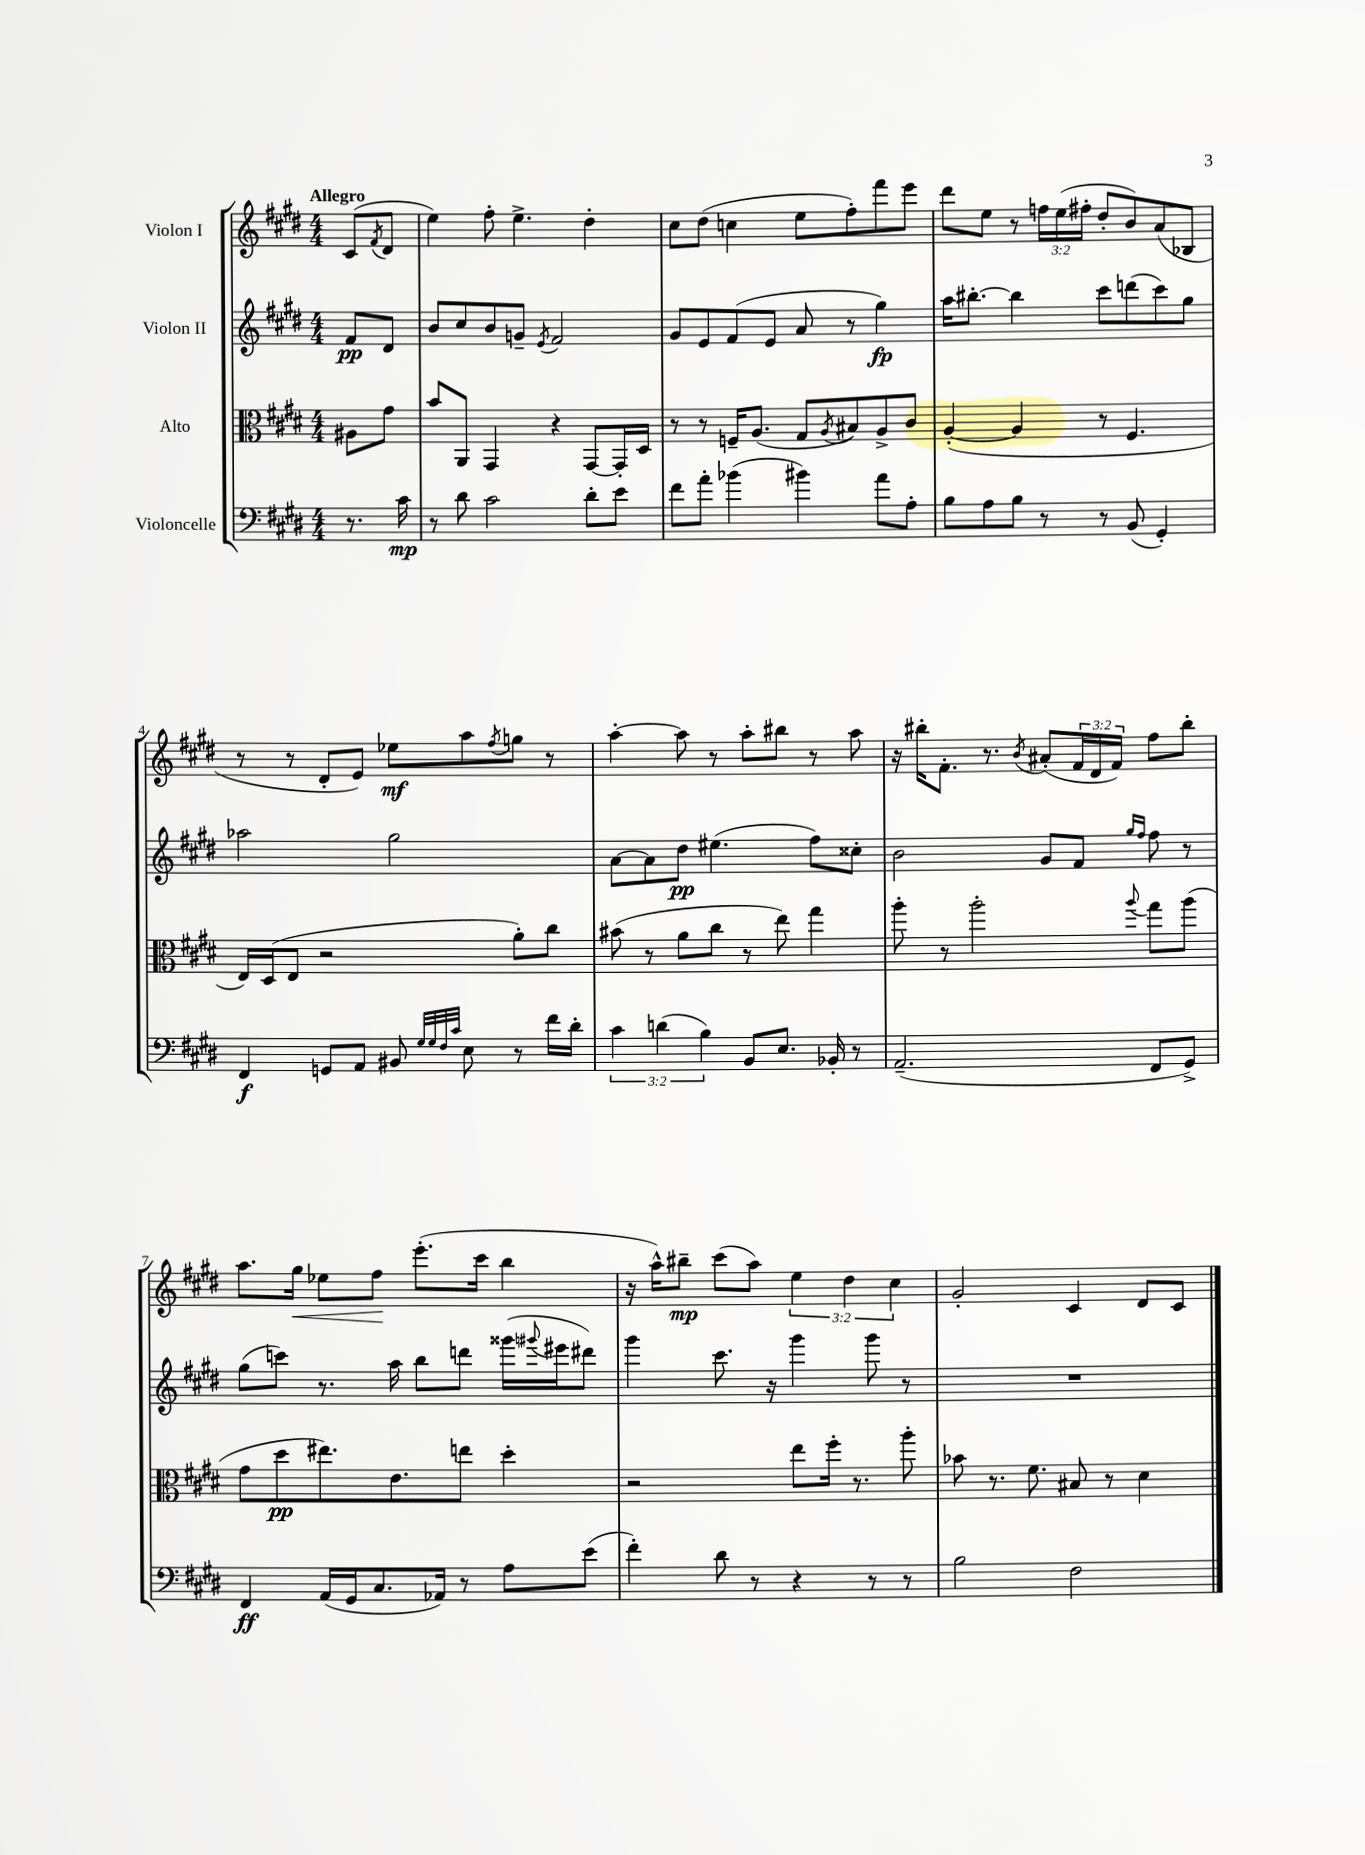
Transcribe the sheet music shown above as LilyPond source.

<<
\new StaffGroup <<
\new Staff = "s0" \with { instrumentName = "Violon I" } {
    \clef treble \key e \major \numericTimeSignature \time 4/4 \override Staff.TupletNumber.text = #tuplet-number::calc-fraction-text \partial 4 \tempo "Allegro"
    cis'8( \acciaccatura { fis'8 } dis'8 |
    e''4) fis''8-. e''4.-> dis''4-. |
    cis''8 dis''8( c''4 e''8 fis''8-.) fis'''8 e'''8 |
    dis'''8 e''8 r8 \tuplet 3/2 { f''16 e''16( fis''16-. } dis''8-. b'8) a'8( bes8 |
    r8 r8 dis'8-. e'8) ees''8\mf a''8 \acciaccatura { fis''8 } g''8 r8 |
    a''4~-. a''8 r8 a''8-. bis''8 r8 a''8 |
    r16 bis''16-. fis'8.-. r8. \acciaccatura { b'8 } ais'8-.( \tuplet 3/2 { fis'16 dis'16 fis'16) } fis''8 bis''8-. |
    a''8. gis''16\< ees''8 fis''8\! e'''8.-.( cis'''16 b''4 |
    r16 a''16-^) bis''8--\mp cis'''8( a''8) \tuplet 3/2 { e''4 dis''4 cis''4 } |
    gis'2-. cis'4 dis'8 cis'8 \bar "|." |
}
\new Staff = "s1" \with { instrumentName = "Violon II" } {
    \clef treble \key e \major \numericTimeSignature \time 4/4 \partial 4
    fis'8\pp dis'8 |
    b'8 cis''8 b'8 g'8-- \acciaccatura { e'8 } fis'2 |
    gis'8 e'8 fis'8( e'8 a'8 r8 gis''4\fp) |
    a''16 bis''8.~-. bis''4 cis'''8 d'''8( cis'''8) gis''8 |
    aes''2 gis''2 |
    a'8~ a'8 dis''8\pp eis''4.( fis''8) cisis''8-. |
    b'2 gis'8 fis'8 \grace { gis''16 fis''16 } fis''8 r8 |
    gis''8( c'''8) r8. a''16 b''8 d'''8 gisis'''16( \appoggiatura { gis'''8 } eis'''16 dis'''8) |
    gis'''4 cis'''8. r16 gis'''4 gis'''8 r8 |
    R1 \bar "|." |
}
\new Staff = "s2" \with { instrumentName = "Alto" } {
    \clef alto \key e \major \numericTimeSignature \time 4/4 \partial 4
    ais8 gis'8 |
    b'8 a,8 gis,4 r4 gis,8~ gis,16-. dis16 |
    r8 r8 f16-- a8.( gis8 \acciaccatura { a8 } bis8) a8-> cis'8 |
    a4~-.( a4 r8 fis4. |
    e16) dis16( e8 r2 a'8-.) cis''8 |
    bis'8( r8 a'8 cis''8 r8 e''8) gis''4 |
    a''8-. r8 a''2-. \appoggiatura { a''8 } gis''8 a''8( |
    gis'8 dis''8\pp eis''8.) e'8. e''8 dis''4-. |
    r2 e''8 fis''16-. r8. a''8-. |
    bes'8 r8. fis'8. bis8 r8 dis'4 \bar "|." |
}
\new Staff = "s3" \with { instrumentName = "Violoncelle" } {
    \clef bass \key e \major \numericTimeSignature \time 4/4 \override Staff.TupletNumber.text = #tuplet-number::calc-fraction-text \partial 4
    r8. cis'16\mp |
    r8 dis'8 cis'2 dis'8-. e'8 |
    fis'8 a'8-. bes'4( bis'4) a'8 a8-. |
    b8 a8 b8 r8 r8 b,8( gis,4-.) |
    fis,4\f g,8 a,8 bis,8 \grace { gis32 gis32 fis32 cis'32 } e8 r8 fis'16 dis'16-. |
    \tuplet 3/2 { cis'4 d'4( b4) } b,8 e8. bes,16-. r8 |
    a,2.--( fis,8 gis,8->) |
    fis,4\ff a,16( gis,16 cis8. aes,16) r8 a8 e'8( |
    fis'4-.) dis'8 r8 r4 r8 r8 |
    b2 fis2 \bar "|." |
}
>>
>>
